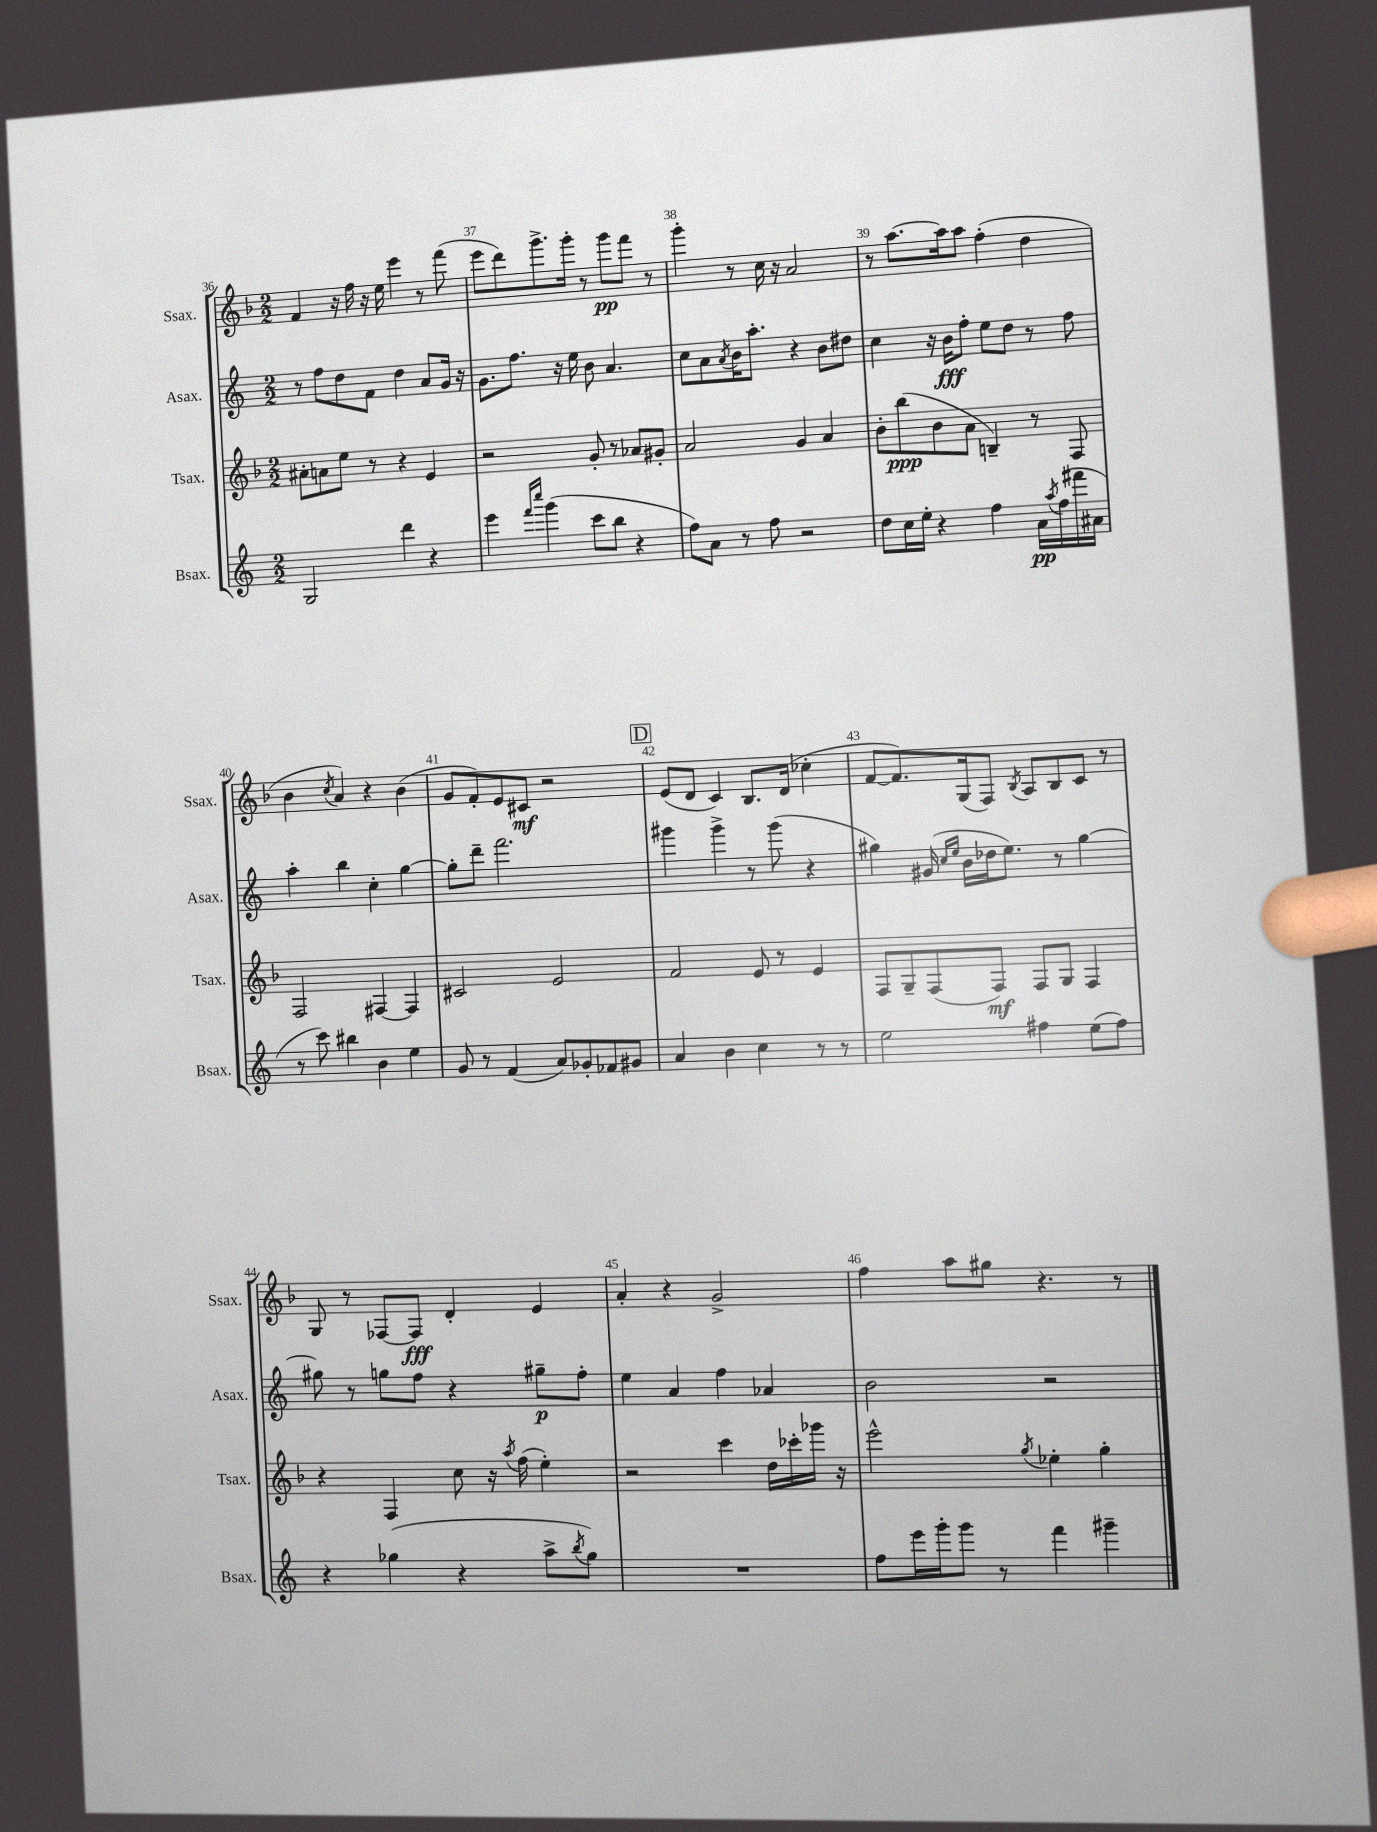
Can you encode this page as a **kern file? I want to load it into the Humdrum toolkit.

**kern	**kern	**kern	**kern
*staff4	*staff3	*staff2	*staff1
*clefG2	*clefG2	*clefG2	*clefG2
*k[]	*k[b-]	*k[]	*k[b-]
*M2/2	*M2/2	*M2/2	*M2/2
2G	8a#'	8r	4f
.	8a	8ff	.
.	8ee	8dd	16r
.	.	.	16ff
.	8r	8f	16r
.	.	.	16ee
4ddd	4r	4dd	4eee
4r	4e	8a	8r
.	.	16g	(8fff
.	.	16r	.
=	=	=	=
4eee	2r	8.g	8eee
.	.	.	8ddd)
.	.	8.ff	.
16qqfff	.	.	.
16qqcccc	.	.	.
(4ggg	.	.	8.ggg^
.	.	16r	.
.	.	16ee	16ggg'
8ccc	8g'	8b	8r
8bb	8r	4.a	8ggg
4r	8a-	.	8fff
.	8g#'	.	8r
=	=	=	=
8ff)	2a	8cc	4ggg'
8a	.	8a	.
.	.	8qa	.
8r	.	16b	8r
.	.	8.aa'	.
8ff	.	.	16cc
.	.	.	16r
2r	4g	4r	2a
.	4a	8b	.
.	.	8dd#	.
=	=	=	=
8dd	8b-'	4cc	8r
16cc	(8bb-	.	[8.aa
16ee'	.	.	.
4r	8b-	16r	.
.	.	16b	16aa]
.	8a	8ff'	8aa
4ff	4B~)	8ee	(4ff'
.	.	8dd	.
16a	8r	8r	4dd
8qaa	.	.	.
(16ff	.	.	.
16fff#	8F	8ff	.
16a#	.	.	.
=	=	=	=
8r	2F	4aa'	4b-
8ccc)	.	.	.
.	.	.	8qcc
4bb#	.	4bb	4a)
4b	[4F#	4cc'	4r
4ee	4F#]	[4gg	(4b-
=	=	=	=
8g	2c#	8gg']	8g
8r	.	8ddd~	8f')
(4f	.	2.fff	8e
.	.	.	8c#
8a)	2e	.	2r
8g-'	.	.	.
8f-	.	.	.
8g#	.	.	.
=	=	=	=
4a	2f	4ggg#	(8e
.	.	.	8d
4b	.	4ggg#^	4c)
4cc	8e	8r	8.B-
.	8r	(8ggg#	.
.	.	.	(16d
8r	4e	4r	4cc-'
8r	.	.	.
=	=	=	=
2ee	8F	4gg#)	[8f
.	8G~	.	8.f])
.	(8F	(16g#	.
.	.	16qqcc	.
.	.	16qqee	.
.	.	16b	(16G
.	8F)	16dd-	8F)
.	.	8.ee)	.
.	.	.	8qB-
4ff#	8F	.	8A
.	8G	8r	8B-
(8ee	4F	[4gg#	8c
8ff#)	.	.	8r
=	=	=	=
4r	4r	8gg#]	8G
.	.	8r	8r
(4gg-	4F	8gg	[8F-
.	.	8ff	8F-]
4r	8cc	4r	4d'
.	16r	.	.
.	8qaa	.	.
.	(16ff	.	.
8aa^	4ee')	8gg#~	4e
8qbb	.	.	.
8gg-)	.	8ff'	.
=	=	=	=
1r	2r	4ee	4a'
.	.	4a	4r
.	4ccc	4ff	2g^
.	16dd	4a-	.
.	16ccc-'	.	.
.	16ggg-	.	.
.	16r	.	.
=	=	=	=
8ff	2eee^^	2b	4ff
16eee	.	.	.
16ggg'	.	.	.
8ggg	.	.	8aa
8r	.	.	8gg#
.	8qgg	.	.
4fff	4ee-'	2r	4.r
4ggg#~	4gg'	.	.
.	.	.	8r
==	==	==	==
*-	*-	*-	*-
